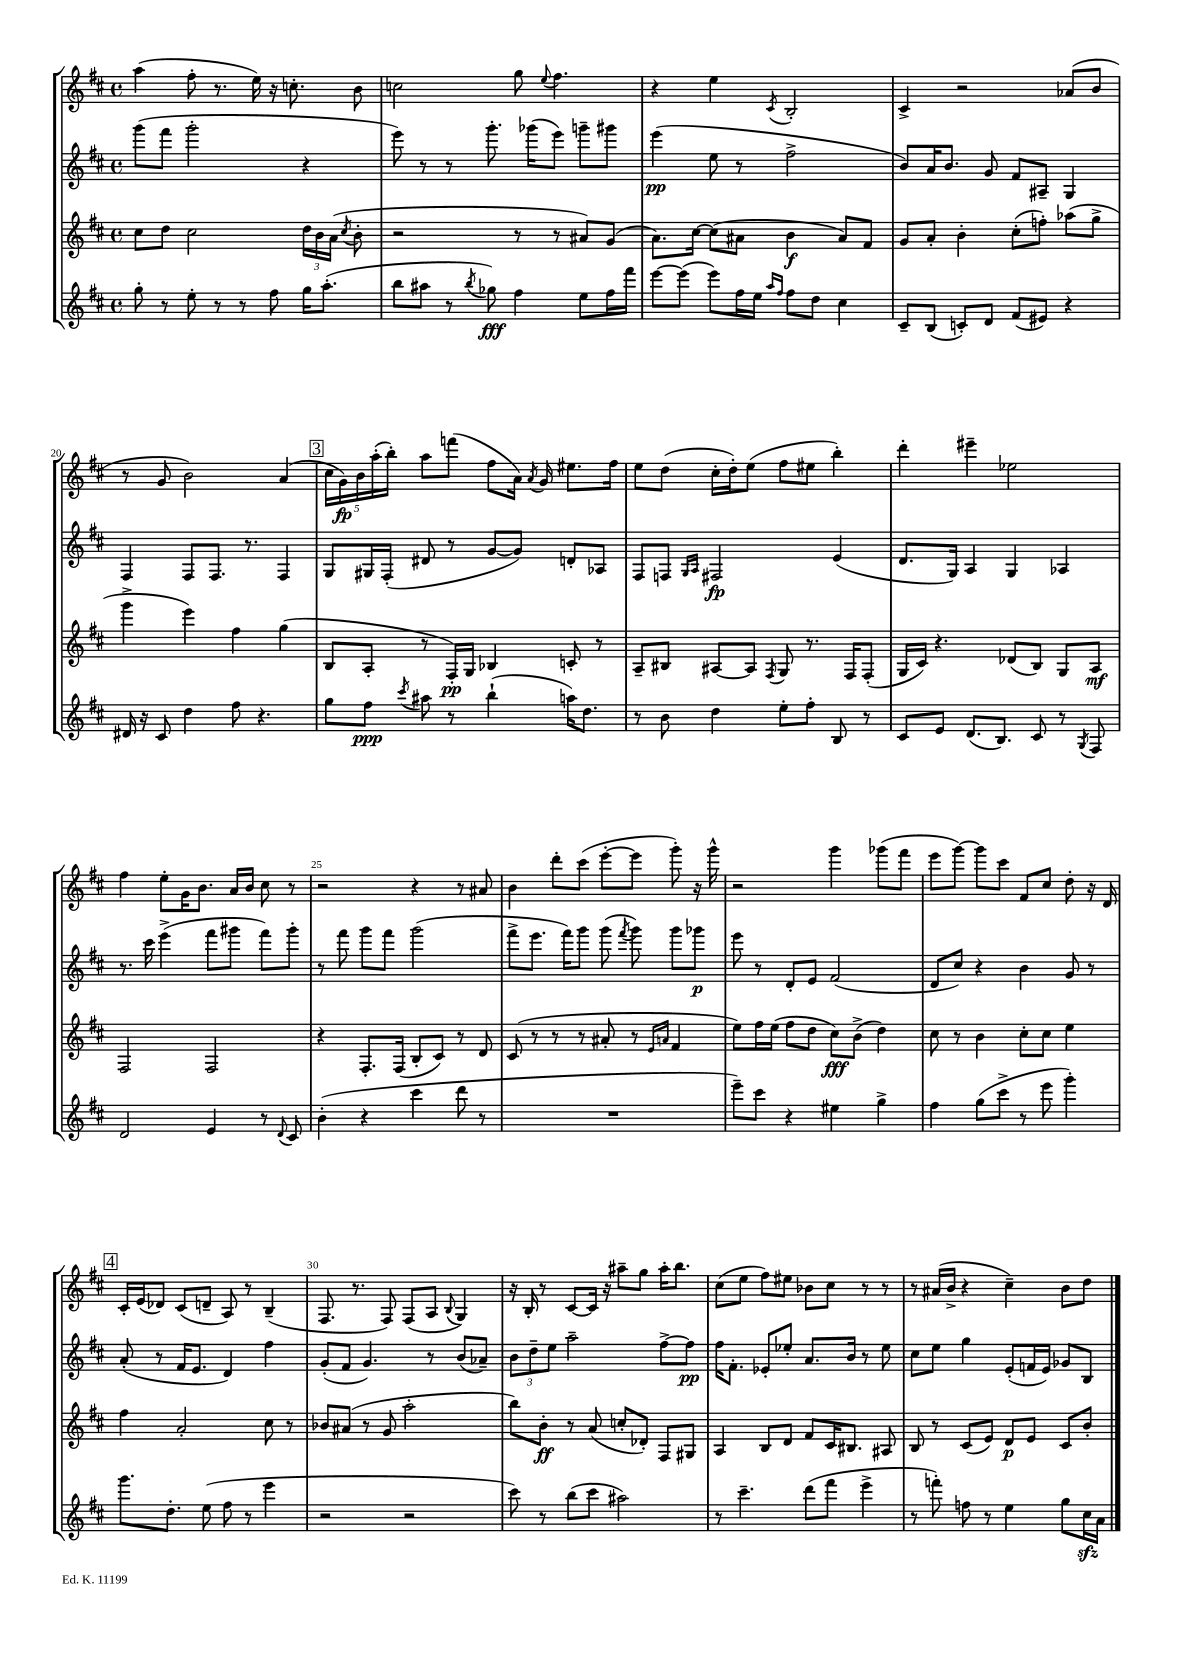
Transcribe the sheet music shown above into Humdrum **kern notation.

**kern	**dynam	**kern	**dynam	**kern	**dynam	**kern	**dynam
*part4	*part4	*part3	*part3	*part2	*part2	*part1	*part1
*staff4	*staff4	*staff3	*staff3	*staff2	*staff2	*staff1	*staff1
*clefG2	*	*clefG2	*	*clefG2	*	*clefG2	*
*k[f#c#]	*	*k[f#c#]	*	*k[f#c#]	*	*k[f#c#]	*
*M4/4	*	*M4/4	*	*M4/4	*	*M4/4	*
*met(c)	*	*met(c)	*	*met(c)	*	*met(c)	*
=16	=16	=16	=16	=16	=16	=16	=16
8gg'\	.	8cc#\L	.	(8ggg\L	.	(4aa\	.
8r	.	8dd\J	.	8fff#\J	.	.	.
8ee'\	.	2cc#\	.	2ggg'\	.	8ff#'\	.
8r	.	.	.	.	.	8.r	.
8r	.	.	.	.	.	.	.
.	.	.	.	.	.	16ee\)	.
8ff#\	.	.	.	.	.	16r	.
.	.	.	.	.	.	8.ccn'\	.
16gg\KL	.	24dd\LL	.	4r	.	.	.
.	.	24b\	.	.	.	.	.
(8.aa'\J	.	.	.	.	.	.	.
.	.	(24a\JJ	.	.	.	.	.
.	.	8qcc#/	.	.	.	.	.
.	.	8b'\	.	.	.	8b\	.
=17	=17	=17	=17	=17	=17	=17	=17
8bb\L	.	2r	.	8eee\)	.	2ccn\	.
8aa#X\J	.	.	.	8r	.	.	.
8r	.	.	.	8r	.	.	.
8qbb/	.	.	.	.	.	.	.
8gg-X\)	fff	.	.	8.ggg'\	.	.	.
4ff#\	.	8r	.	.	.	8gg\	.
.	.	.	.	(16ggg-X\KL	.	.	.
.	.	.	.	.	.	8qqee/	.
.	.	8r	.	8eee\J)	.	4.ff#\	.
8ee\L	.	8a#X/L)	.	8gggn~\L	.	.	.
16ff#\L	.	(8g/J	.	8ggg#X\J	.	.	.
16fff#\JJ	.	.	.	.	.	.	.
=18	=18	=18	=18	=18	=18	=18	=18
[8eee\L	.	8.a\L)	.	(4eee\	pp	4r	.
(8eee\J]	.	.	.	.	.	.	.
.	.	[16cc#\Jk	.	.	.	.	.
8eee\L)	.	(8cc#\L]	.	8ee\	.	4ee\	.
16ff#\L	.	8a#X\J	.	8r	.	.	.
16ee\JJ	.	.	.	.	.	.	.
16qqaa/LL	.	.	.	.	.	.	.
16qqff#/JJ	.	.	.	.	.	8qc#/	.
8ff#\L	.	4b\	f	2ff#^\	.	2B'/	.
8dd\J	.	.	.	.	.	.	.
4cc#\	.	8a#/L)	.	.	.	.	.
.	.	8f#/J	.	.	.	.	.
=19	=19	=19	=19	=19	=19	=19	=19
8c#~/L	.	8g/L	.	8b/L)	.	4c#^/	.
(8B/J	.	8a'/J	.	16a/K	.	.	.
.	.	.	.	8.b/J	.	.	.
8cn'/L)	.	4b'\	.	.	.	2r	.
8d/J	.	.	.	8g/	.	.	.
(8f#/L	.	(8cc#'\L	.	8f#/L	.	.	.
8e#X/J)	.	8ffn'\J)	.	8A#X~/J	.	.	.
4r	.	(8aa-X\L	.	4G/	.	(8a-X/L	.
.	.	8gg^\J	.	.	.	8b/J	.
!!LO:LB:g=z
=20	=20	=20	=20	=20	=20	=20	=20
16d#X/	.	4ggg^\	.	4F#/	.	8r	.
16r	.	.	.	.	.	.	.
8c#/	.	.	.	.	.	8g/	.
4dd\	.	4eee\)	.	8F#/L	.	2b\)	.
.	.	.	.	8.F#/J	.	.	.
8ff#\	.	4ff#\	.	.	.	.	.
.	.	.	.	8.r	.	.	.
4.r	.	.	.	.	.	.	.
.	.	(4gg\	.	4F#/	.	(4a/	.
!!LO:REH:place=s1:t=3
=21	=21	=21	=21	=21	=21	=21	=21
8gg\L	.	8B/L	.	8G/L	.	20cc#\LL	.
.	.	.	.	.	.	20g\)	fp
.	.	.	.	.	.	20b\	.
8ff#\J	ppp	8A'/J	.	16G#X/L	.	.	.
.	.	.	.	.	.	(20aa'\	.
.	.	.	.	(16F#'/JJ	.	.	.
.	.	.	.	.	.	20bb'\JJ)	.
8qccc#/	.	.	.	.	.	.	.
8aa#X\	.	8r	.	8d#X/	.	8aa\L	.
8r	.	16F#'/LL)	pp	8r	.	(8fffn\J	.
.	.	16G/JJ	.	.	.	.	.
(4bb`\	.	4B-X/	.	[8g/L	.	8ff#\L	.
.	.	.	.	8g/J])	.	16a\Jk)	.
.	.	.	.	.	.	8qa/	.
.	.	.	.	.	.	16g/	.
16aan\KL)	.	8cn'/	.	8dn'/L	.	8.ee#X\L	.
8.dd\J	.	.	.	.	.	.	.
.	.	8r	.	8A-X/J	.	.	.
.	.	.	.	.	.	16ff#\Jk	.
=22	=22	=22	=22	=22	=22	=22	=22
8r	.	8A~/L	.	8F#/L	.	8ee\L	.
8b\	.	8B#X/J	.	8Fn/J	.	(8dd\J	.
.	.	.	.	16qqG/LL	.	.	.
.	.	.	.	16qqA/JJ	.	.	.
4dd\	.	[8A#X/L	.	2F#X/	fp	16cc#'\LL	.
.	.	.	.	.	.	16dd'\J)	.
.	.	8A#/J]	.	.	.	(8ee\J	.
.	.	8qF#/	.	.	.	.	.
8ee'\L	.	8G/	.	.	.	8ff#\L	.
8ff#'\J	.	8.r	.	.	.	8ee#X\J	.
8B/	.	.	.	(4e/	.	4bb'\)	.
.	.	16F#/KL	.	.	.	.	.
8r	.	(8F#'/J	.	.	.	.	.
=23	=23	=23	=23	=23	=23	=23	=23
8c#/L	.	16G/LL	.	8.d/L	.	4ddd'\	.
.	.	16c#/JJ)	.	.	.	.	.
8e/J	.	4.r	.	.	.	.	.
.	.	.	.	16G/Jk)	.	.	.
(8.d/L	.	.	.	4A/	.	4eee#X~\	.
8.B/J)	.	.	.	.	.	.	.
.	.	(8d-X/L	.	4G/	.	2ee-X\	.
8c#/	.	8B/J)	.	.	.	.	.
8r	.	8G/L	.	4A-X/	.	.	.
8qG/	.	.	.	.	.	.	.
8F#/	.	8A/J	mf	.	.	.	.
!!LO:LB:g=z
=24	=24	=24	=24	=24	=24	=24	=24
2d/	.	2F#/	.	8.r	.	4ff#\	.
.	.	.	.	16ccc#\	.	.	.
.	.	.	.	(4eee^\	.	8ee'\L	.
.	.	.	.	.	.	16g\K	.
.	.	.	.	.	.	8.b\J	.
4e/	.	2F#/	.	8fff#\L	.	.	.
.	.	.	.	8ggg#X\J	.	16a/LL	.
.	.	.	.	.	.	16b/JJ	.
8r	.	.	.	8fff#\L)	.	8cc#\	.
8qqd/	.	.	.	.	.	.	.
8c#/	.	.	.	8ggg#'\J	.	8r	.
=25	=25	=25	=25	=25	=25	=25	=25
(4b'\	.	4r	.	8r	.	2r	.
.	.	.	.	8fff#\	.	.	.
4r	.	8.F#'/L	.	8ggg\L	.	.	.
.	.	.	.	8fff#\J	.	.	.
.	.	(16F#/Jk	.	.	.	.	.
4ccc#\	.	8B'/L	.	(2ggg\	.	4r	.
.	.	8c#/J)	.	.	.	.	.
8ddd\	.	8r	.	.	.	8r	.
8r	.	8d/	.	.	.	8a#X/	.
=26	=26	=26	=26	=26	=26	=26	=26
1r	.	(8c#/	.	8fff#^\L	.	4b\	.
.	.	8r	.	8.eee\J	.	.	.
.	.	8r	.	.	.	8ddd'\L	.
.	.	.	.	16fff#\KL)	.	.	.
.	.	8r	.	8ggg\J	.	(8ccc#\J	.
.	.	8a#X'/	.	(8ggg\	.	[8eee'\L	.
.	.	.	.	8qfff#/	.	.	.
.	.	8r	.	8ggg\)	.	8eee\J]	.
.	.	16qqe/LL	.	.	.	.	.
.	.	16qqan/JJ	.	.	.	.	.
.	.	4f#/	.	8ggg\L	.	8ggg'\)	.
.	.	.	.	8ggg-X\J	p	16r	.
.	.	.	.	.	.	16ggg^^\	.
=27	=27	=27	=27	=27	=27	=27	=27
8eee~\L)	.	8ee\L)	.	8eee\	.	2r	.
8ccc#\J	.	16ff#\L	.	8r	.	.	.
.	.	(16ee\JJ	.	.	.	.	.
4r	.	8ff#\L	.	8d'/L	.	.	.
.	.	8dd\J	.	8e/J	.	.	.
4ee#X\	.	8cc#\L)	fff	(2f#/	.	4ggg\	.
.	.	(8b^\J	.	.	.	.	.
4gg^\	.	4dd\)	.	.	.	(8ggg-X\L	.
.	.	.	.	.	.	8fff#\J	.
=28	=28	=28	=28	=28	=28	=28	=28
4ff#\	.	8cc#\	.	8d/L	.	8eee\L	.
.	.	8r	.	8cc#/J)	.	[8ggg\J)	.
(8gg\L	.	4b\	.	4r	.	8ggg\L]	.
8ccc#^\J	.	.	.	.	.	8ccc#\J	.
8r	.	8cc#'\L	.	4b\	.	8f#/L	.
8eee\	.	8cc#\J	.	.	.	8cc#/J	.
4ggg'\)	.	4ee\	.	8g/	.	8dd'\	.
.	.	.	.	8r	.	16r	.
.	.	.	.	.	.	16d/	.
!!LO:LB:g=z
!!LO:REH:place=s1:t=4
=29	=29	=29	=29	=29	=29	=29	=29
8.ggg\L	.	4ff#\	.	(8a'/	.	16c#'/LL	.
.	.	.	.	.	.	(16e/J	.
.	.	.	.	8r	.	8d-X/J)	.
8.dd'\J	.	.	.	.	.	.	.
.	.	2a'/	.	16f#/KL	.	(8c#/L	.
.	.	.	.	8.e/J	.	.	.
(8ee\	.	.	.	.	.	8dn~/J	.
8ff#\	.	.	.	4d/)	.	8A/)	.
8r	.	.	.	.	.	8r	.
4eee\	.	8cc#\	.	4ff#\	.	(4B~/	.
.	.	8r	.	.	.	.	.
=30	=30	=30	=30	=30	=30	=30	=30
2r	.	8b-X/L	.	(8g'/L	.	8.F#/	.
.	.	(8a#X/J	.	8f#/J	.	.	.
.	.	.	.	.	.	8.r	.
.	.	8r	.	4.g/)	.	.	.
.	.	8g/	.	.	.	8F#/)	.
2r	.	2aa'\	.	.	.	(8F#/L	.
.	.	.	.	8r	.	8A/J	.
.	.	.	.	.	.	8qqB/	.
.	.	.	.	(8b/L	.	4G/)	.
.	.	.	.	8a-X~/J)	.	.	.
=31	=31	=31	=31	=31	=31	=31	=31
8ccc#\)	.	8bb\L)	.	12b\L	.	16r	.
.	.	.	.	.	.	16B'/	.
.	.	.	.	12dd~\	.	.	.
8r	.	8b'\J	ff	.	.	8r	.
.	.	.	.	12ee\J	.	.	.
(8bb\L	.	8r	.	2aa~\	.	[8c#/L	.
8ccc#\J	.	(8a/	.	.	.	16c#/Jk]	.
.	.	.	.	.	.	16r	.
2aa#X\)	.	8ccn'/L	.	.	.	8aa#X~\L	.
.	.	8d-X'/J)	.	.	.	8gg\J	.
.	.	8F#/L	.	[8ff#^\L	.	16aa#'\KL	.
.	.	.	.	.	.	8.bb\J	.
.	.	8G#X/J	.	8ff#\J]	pp	.	.
=32	=32	=32	=32	=32	=32	=32	=32
8r	.	4A/	.	16ff#\KL	.	(8cc#\L	.
.	.	.	.	8.f#'\J	.	.	.
4.ccc#~\	.	.	.	.	.	8ee\J	.
.	.	8B/L	.	8e-X'/L	.	8ff#\L)	.
.	.	8d/J	.	8ee-X'/J	.	8ee#X\J	.
(8ddd\L	.	8f#/L	.	8.a/L	.	8b-X\L	.
8fff#\J	.	16c#/K	.	.	.	8cc#\J	.
.	.	8.B#X/J	.	16b/Jk	.	.	.
4eee^\	.	.	.	8r	.	8r	.
.	.	8A#X/	.	8ee-\	.	8r	.
=33	=33	=33	=33	=33	=33	=33	=33
8r	.	8B/	.	8cc#\L	.	8r	.
8fffn'\)	.	8r	.	8ee\J	.	(16a#X/LL	.
.	.	.	.	.	.	16b^/JJ	.
8ffn\	.	(8c#/L	.	4gg\	.	4r	.
8r	.	8e/J)	.	.	.	.	.
4ee\	.	8d/L	p	(8e'/L	.	4cc#~\)	.
.	.	8e/J	.	16fn/L	.	.	.
.	.	.	.	16e/JJ)	.	.	.
8gg\L	.	8c#/L	.	8g-X/L	.	8b\L	.
16cc#zz\L	.	8b'/J	.	8B/J	.	8dd\J	.
16a\JJ	.	.	.	.	.	.	.
==	==	==	==	==	==	==	==
*-	*-	*-	*-	*-	*-	*-	*-
